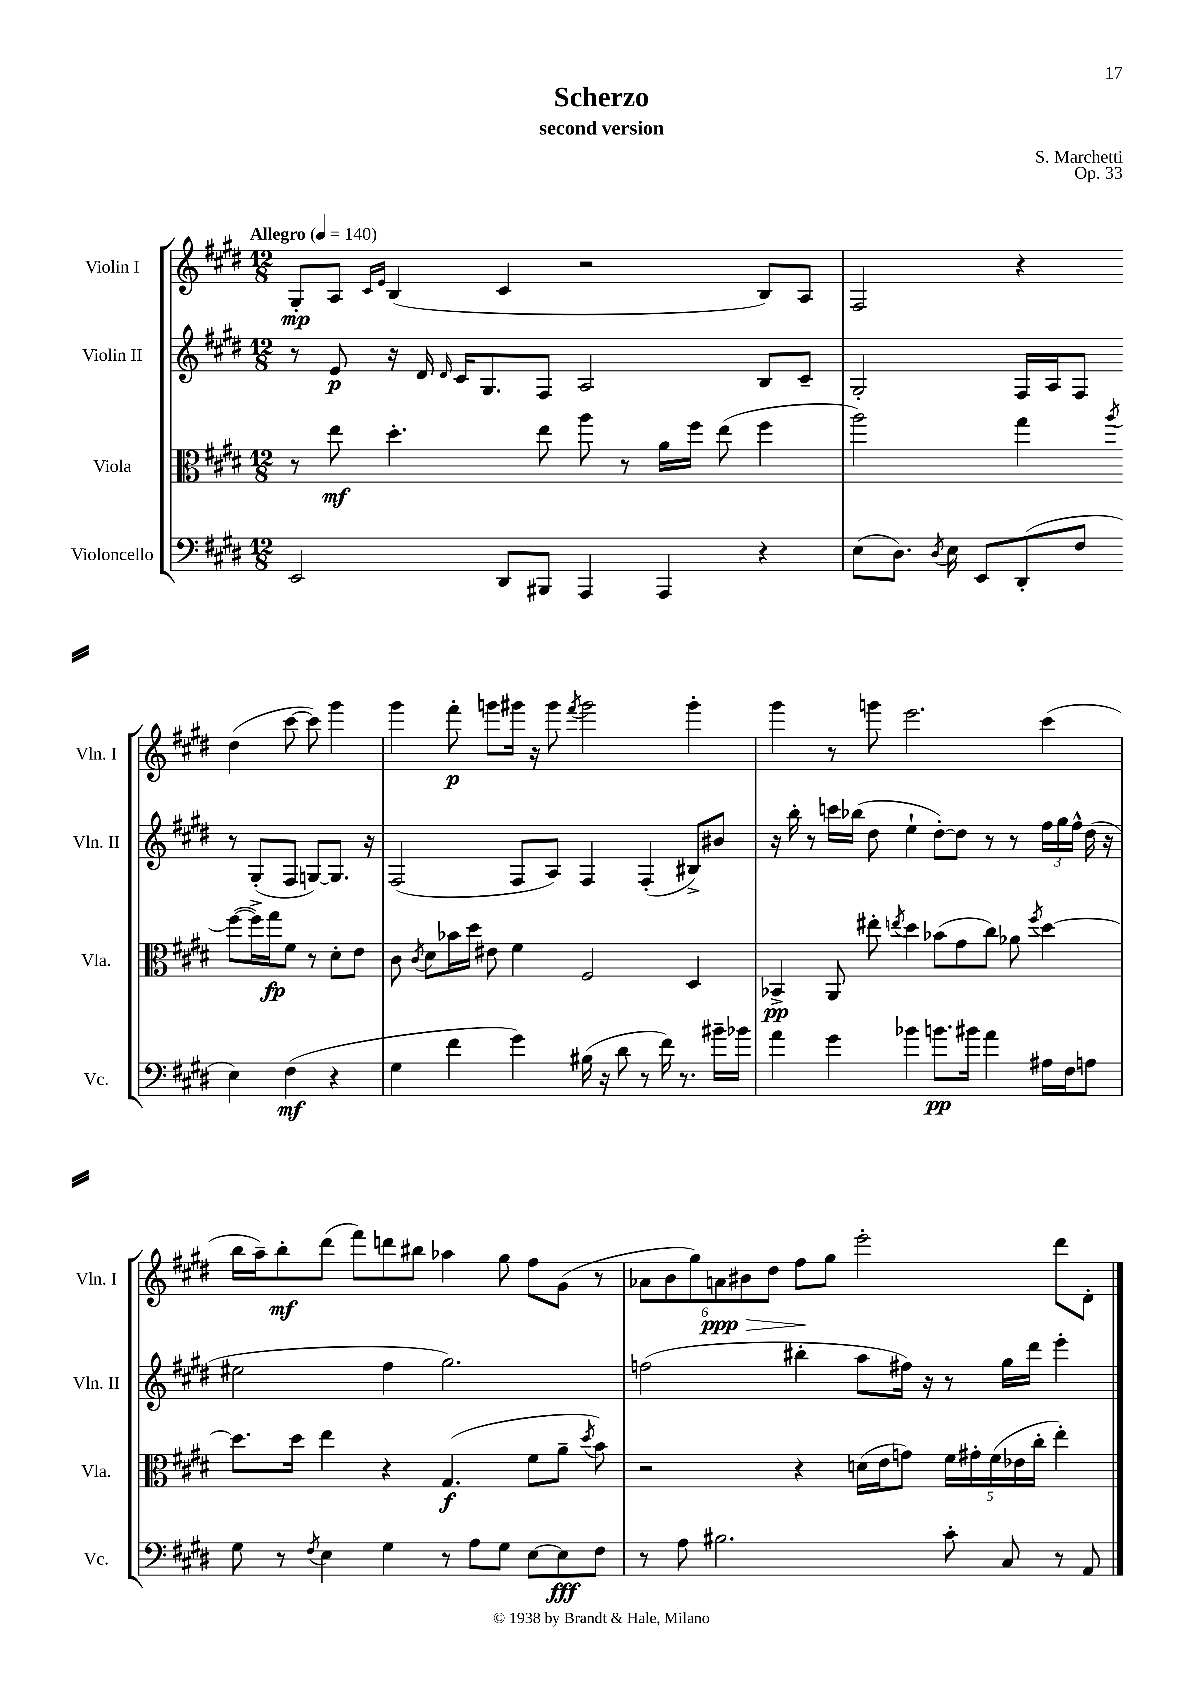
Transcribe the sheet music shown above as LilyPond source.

\header { title = "Scherzo" composer = "S. Marchetti" subtitle = "second version" opus = "Op. 33" }
<<
\new StaffGroup <<
\new Staff = "s0" \with { instrumentName = "Violin I" shortInstrumentName = "Vln. I" } {
    \clef treble \key e \major \numericTimeSignature \time 12/8 \tempo "Allegro" 4 = 140
    \autoBeamOff gis8[-.\mp a8] \grace { cis'16[ e'16] } b4( cis'4 r2 b8[) a8] |
    fis2 r4 dis''4( cis'''8~ cis'''8) gis'''4 |
    gis'''4 fis'''8-.\p g'''8[ gis'''16] r16 gis'''8 \acciaccatura { fis'''8 } gis'''2 gis'''4-. |
    gis'''4 r8 g'''8 e'''2. cis'''4( |
    b''16[ a''16--) b''8-.\mf dis'''8]( fis'''8[) d'''8 bis''8] aes''4 gis''8 fis''8[ gis'8]( r8 |
    \tuplet 6/4 { aes'8[ b'8 gis''8) a'8\ppp\> bis'8 dis''8] } fis''8[\! gis''8] e'''2-. dis'''8[ dis'8]-. \bar "|." |
}
\new Staff = "s1" \with { instrumentName = "Violin II" shortInstrumentName = "Vln. II" } {
    \clef treble \key e \major \numericTimeSignature \time 12/8
    \autoBeamOff r8 e'8\p r16 dis'16 \grace { dis'16 } cis'16[ gis8. fis8] a2 b8[ cis'8]-- |
    gis2-. fis16[ a16 fis8] r8 gis8[-.( fis8] g8[~) g8.] r16 |
    fis2( fis8[ a8]) fis4 fis4-.( bis8[->) bis'8] |
    r16 b''16-. r8 c'''16[ bes''16]( dis''8 e''4-! dis''8[~-.) dis''8] r8 r8 \tuplet 3/2 { fis''16[ gis''16 fis''16]-^ } dis''16( r16 |
    eis''2 fis''4 gis''2.) |
    f''2( bis''4-. a''8[ fis''16]) r16 r8 gis''16[ dis'''16] e'''4-. \bar "|." |
}
\new Staff = "s2" \with { instrumentName = "Viola" shortInstrumentName = "Vla." } {
    \clef alto \key e \major \numericTimeSignature \time 12/8
    \autoBeamOff r8 e''8\mf dis''4.-. e''8 a''8 r8 a'16[ fis''16] e''8( fis''4 |
    a''2) gis''4 \acciaccatura { a''8 } fis''8[~( fis''16->) gis''16\fp fis'8] r8 dis'8[-. e'8] |
    cis'8 \acciaccatura { cis'8 } dis'8[ bes'16 dis''16] eis'8 fis'4 fis2 dis4 |
    bes,4->\pp a,8 eis''8-. \acciaccatura { e''8 } dis''4 bes'8[( gis'8 cis''8]) aes'8 \acciaccatura { fis''8 } dis''4~ |
    dis''8.[ dis''16] e''4 r4 gis4.\f( fis'8[ a'8]-- \acciaccatura { dis''8 } b'8) |
    r2 r4 d'16[( e'16 g'8]) \tuplet 5/4 { fis'16[ gis'16-. fis'16( ees'16 cis''16]-. } e''4-.) \bar "|." |
}
\new Staff = "s3" \with { instrumentName = "Violoncello" shortInstrumentName = "Vc." } {
    \clef bass \key e \major \numericTimeSignature \time 12/8
    \autoBeamOff e,2 dis,8[ bis,,8] a,,4 a,,4 r4 |
    e8[( dis8.]) \acciaccatura { dis8 } e16 e,8[ dis,8-.( fis8] e4) fis4\mf( r4 |
    gis4 fis'4 gis'4) bis16( r16 dis'8 r8 fis'16) r8. bis'16[-- bes'16] |
    a'4 gis'4 bes'4 b'8.[\pp bis'16] a'4 ais16[ fis16 a8] |
    gis8 r8 \acciaccatura { fis8 } e4 gis4 r8 a8[ gis8] e8[~ e8\fff fis8] |
    r8 a8 bis2. cis'8-. cis8 r8 a,8 \bar "|." |
}
>>
>>
\layout { \context { \Score \remove "Bar_number_engraver" } }
